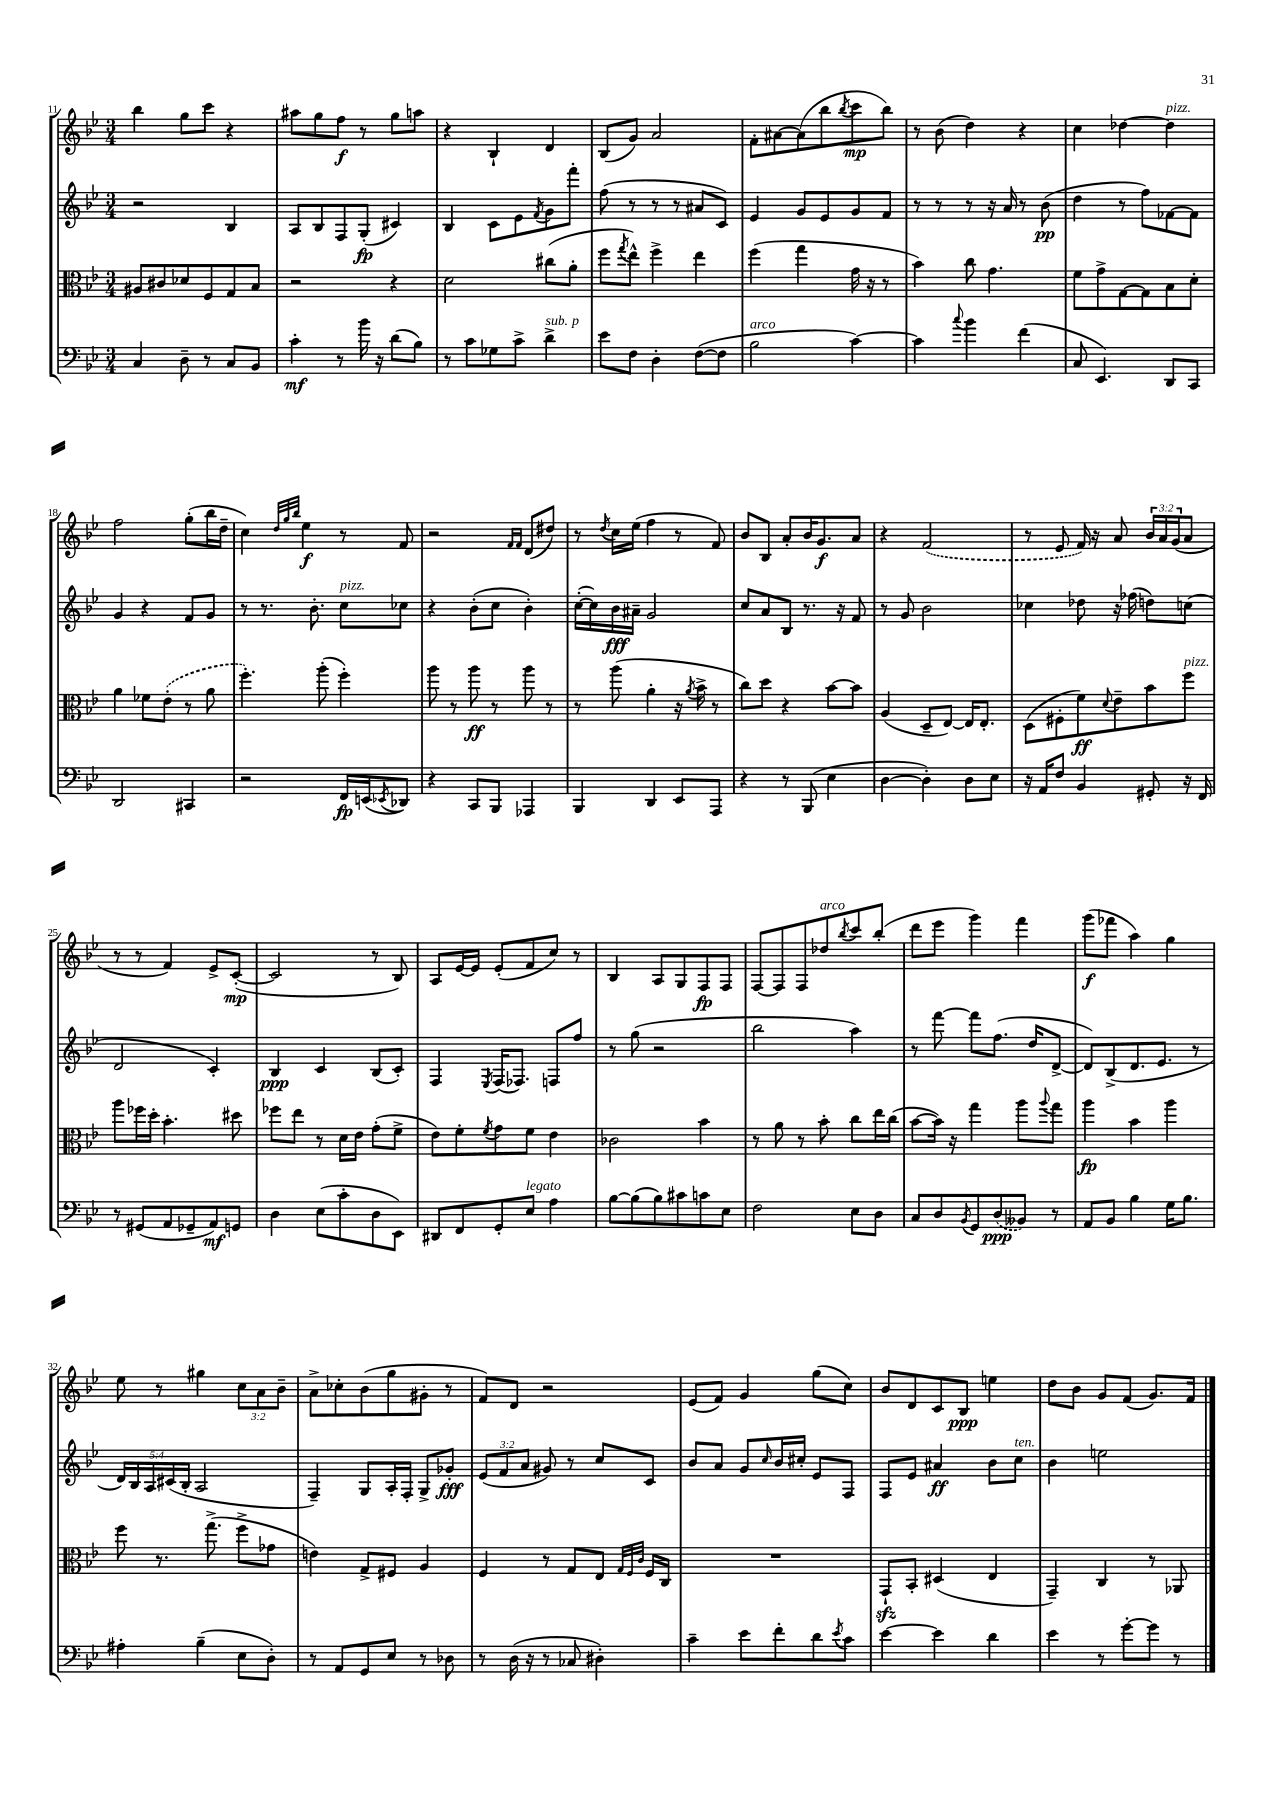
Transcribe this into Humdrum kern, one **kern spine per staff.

**kern	**kern	**kern	**kern
*staff4	*staff3	*staff2	*staff1
*clefF4	*clefC3	*clefG2	*clefG2
*k[b-e-]	*k[b-e-]	*k[b-e-]	*k[b-e-]
*M3/4	*M3/4	*M3/4	*M3/4
4C	8A#	2r	4bb-
.	8c#	.	.
8D~	8d-	.	8gg
8r	8F	.	8ccc
8C	8G	4B-	4r
8BB-	8B-	.	.
=	=	=	=
4c'	2r	8A	8aa#
.	.	8B-	8gg
8r	.	8F	8ff
16b-	.	(8G'	8r
16r	.	.	.
(8d	4r	4c#)	8gg
8B-)	.	.	8aa
=	=	=	=
8r	2d	4B-	4r
8c	.	.	.
8G-	.	8c	4B-`
8c^	.	8e-	.
.	.	8qf	.
4d^	(8cc#	8g	4d
.	8a'	8fff'	.
=	=	=	=
8e-	8ff	(8ff	(8B-
.	8qgg	.	.
8F	8ee-^^)	8r	8g)
4D'	4ff^	8r	2a
.	.	8r	.
([8F	4ee-	8a#	.
8F]	.	8c)	.
=	=	=	=
2B-	(4ff	4e-	8f'
.	.	.	[8a#
.	4gg	8g	(8a#]
.	.	8e-	8bb-
.	.	.	8qbb-
[4c)	16g	8g	8ccc
.	16r	.	.
.	8r	8f	8bb-)
=	=	=	=
4c]	4b-)	8r	8r
.	.	8r	(8b-
8qqcc	.	.	.
4b-	8cc	8r	4dd)
.	4.g	16r	.
.	.	16a	.
(4f	.	8r	4r
.	.	(8b-	.
=	=	=	=
8C	8f	4dd	4cc
4.EE-)	8g^	.	.
.	[8G	8r	[4dd-
.	8G]	8ff)	.
8DD	8B-	[8f-	4dd-]
8CC	8d'	8f-]	.
=	=	=	=
2DD	4a	4g	2ff
.	8f-	4r	.
.	(8e-'	.	.
4CC#	8r	8f	(8gg'
.	8a	8g	16bb-
.	.	.	16dd~
=	=	=	=
2r	4.ff')	8r	4cc)
.	.	8.r	.
.	.	.	32qqdd
.	.	.	32qqgg
.	.	.	32qqbb-
.	.	.	4ee-
.	.	8.b-'	.
.	(8aa'	.	.
16FF	4ff')	8cc	8r
(16EE	.	.	.
8qEE-	.	.	.
8DD-)	.	8cc-	8f
=	=	=	=
4r	8aa	4r	2r
.	8r	.	.
8CC	8aa	(8b-'	.
8BBB-	8r	8cc	.
.	.	.	16qqf
.	.	.	16qqf
4AAA-	8aa	4b-')	(8d
.	8r	.	8dd#)
=	=	=	=
4BBB-	8r	([16cc'	8r
.	.	16cc])	.
.	.	.	8qdd
.	(8aa	16b-	16cc
.	.	16a#~	(16ee-
4DD	4a'	2g	4ff
8EE-	16r	.	8r
.	8qa	.	.
.	16b-^	.	.
8AAA	8r	.	8f)
=	=	=	=
4r	8cc)	8cc	8b-
.	8dd	8a	8B-
8r	4r	8B-	8a'
(8BBB-	.	8.r	16b-
.	.	.	8.g
4E-	[8b-	.	.
.	.	16r	.
.	8b-]	8f	8a
=	=	=	=
[4D	(4A	8r	4r
.	.	8g	.
4D'])	8D~	2b-	(2f
.	[8E-)	.	.
8D	16E-]	.	.
.	8.E-'	.	.
8E-	.	.	.
=	=	=	=
16r	(8D	4cc-	8r
16AA	.	.	.
8F	8F#'	.	8e-
4BB-	8f)	8dd-	16f)
.	.	.	16r
.	8qqd	.	.
.	8e-~	16r	8a
.	.	(16ff-	.
8GG#'	8b-	8dd)	24b-
.	.	.	24a
.	.	.	(24g
16r	8ff	(8cc	8a
16FF	.	.	.
=	=	=	=
8r	8aa	2d	8r
(8GG#	16ff-	.	8r
.	16dd'	.	.
8AA	4.b-'	.	4f)
8GG-~	.	.	.
8AA)	.	4c')	8e-^
8GG	8dd#	.	([8c'
=	=	=	=
4D	8ff-	4B-	2c]
.	8ee-	.	.
(8E-	8r	4c	.
8c'	16d	.	.
.	16e-	.	.
8D	(8g'	(8B-	8r
8EE-)	8f^	8c')	8B-)
=	=	=	=
8DD#	8e-)	4F	8A
8FF	8f'	.	[16e-
.	.	.	16e-]
.	8qf	8qE-	.
8GG'	8g	(16F	(8e-'
.	.	8.F-)	.
8E-	8f	.	8f
4A	4e-	8F	8cc)
.	.	8ff	8r
=	=	=	=
[8B-	2c-	8r	4B-
(8B-]	.	(8gg	.
8B-)	.	2r	8A
8c#	.	.	8G
8c	4b-	.	8F
8E-	.	.	8F
=	=	=	=
2F	8r	2bb-	[8F
.	8a	.	8F]
.	8r	.	8F
.	8b-'	.	8dd-
.	.	.	8qbb-
8E-	8cc	4aa)	8ccc
8D	16ee-	.	(8bb-'
.	(16cc	.	.
=	=	=	=
8C	[8b-	8r	8ddd
8D	16b-])	[8fff	8eee-
.	16r	.	.
8qBB-	.	.	.
8GG	4gg	8fff]	4ggg)
(8D	.	(8.ff	.
8BB--)	8aa	.	4fff
.	.	16dd	.
.	8qqaa	.	.
8r	8gg	[8d^	.
=	=	=	=
8AA	4aa	8d])	(8ggg
8BB-	.	(8B-^	8fff-
4B-	4b-	8.d	4aa)
.	.	8.e-	.
16G	4aa	.	4gg
8.B-	.	.	.
.	.	8r	.
=	=	=	=
4A#'	8ff	20d)	8ee-
.	.	20B-	.
.	.	20A	.
.	8.r	.	8r
.	.	(20c#	.
.	.	20B-'	.
(4B-~	.	2A	4gg#
.	(8.gg^	.	.
8E-	8ff^	.	12cc
.	.	.	12a
8D')	8g-	.	.
.	.	.	12b-~
=	=	=	=
8r	4e)	4F~)	8a^
8AA	.	.	8cc-'
8GG	8G^	8G	(8b-
8E-	8F#	16A'	8gg
.	.	16F'	.
8r	4A	8G^	8g#'
8D-	.	8g-'	8r
=	=	=	=
8r	4F	(12e-	8f)
.	.	12f	.
(16D	.	.	8d
.	.	12a	.
16r	.	.	.
8r	8r	8g#)	2r
8C-	8G	8r	.
4D#')	8E-	8cc	.
.	32qqG	.	.
.	32qqF	.	.
.	32qqc	.	.
.	16F	8c	.
.	16C	.	.
=	=	=	=
4c~	2.r	8b-	(8e-
.	.	8a	8f)
8e-	.	8g	4g
.	.	16qqcc	.
8f'	.	16b-	.
.	.	16cc#'	.
8d	.	8e-	(8gg
8qe-	.	.	.
8c	.	8F	8cc)
=	=	=	=
[4e-	8GG`	8F	8b-
.	8BB-'	8e-	8d
4e-]	(4D#	4a#	8c
.	.	.	8B-
4d	4E-	8b-	4ee
.	.	8cc	.
=	=	=	=
4e-	4GG~)	4b-	8dd
.	.	.	8b-
8r	4C	2ee	8g
[8g'	.	.	(8f
8g]	8r	.	8.g)
8r	8AA-	.	.
.	.	.	16f
==	==	==	==
*-	*-	*-	*-
